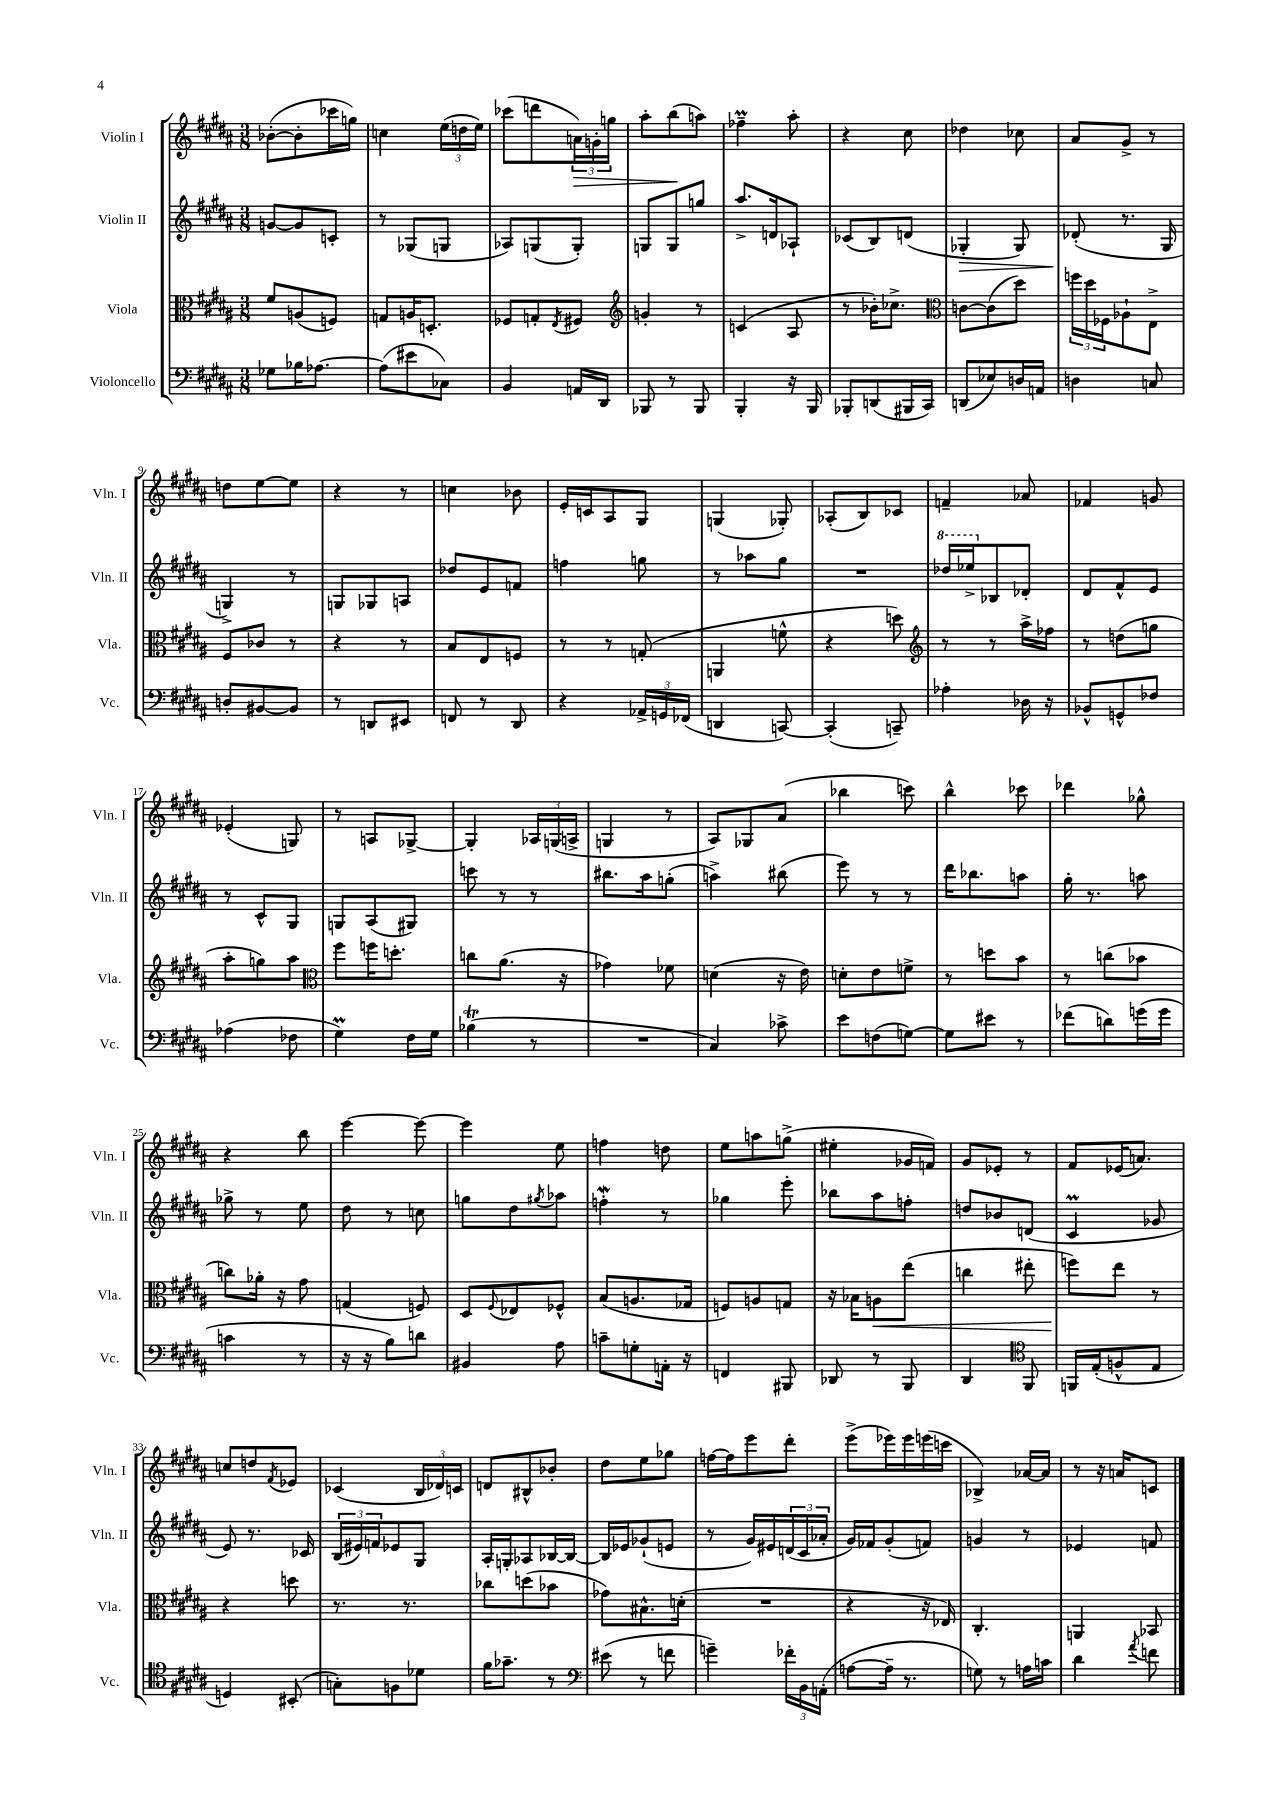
<<
\new StaffGroup <<
\new Staff = "s0" \with { instrumentName = "Violin I" shortInstrumentName = "Vln. I" } {
    \clef treble \key b \major \numericTimeSignature \time 3/8
    bes'8~-.( bes'8-. ces'''16 g''16) |
    c''4 \tuplet 3/2 { e''16( d''16 e''16) } |
    ces'''8( d'''8 \tuplet 3/2 { a'16\>) g'16-. g''16 } |
    ais''8-. b''8\!( a''8) |
    fes''4--\prall ais''8-. |
    r4 cis''8 |
    des''4 ces''8 |
    ais'8 gis'8-> r8 |
    d''8 e''8~ e''8 |
    r4 r8 |
    c''4 bes'8 |
    e'16-. c'16 ais8 gis8 |
    g4( ges8-.) |
    aes8-.( b8) ces'8 |
    f'4-- aes'8 |
    fes'4 g'8 |
    ees'4-.( g8) |
    r8 a8 ges8~-> |
    ges4-. \tuplet 3/2 { aes16 g16( a16-> } |
    g4 r8 |
    ais8) ges8 ais'8( |
    bes''4 c'''8) |
    b''4-^ ces'''8 |
    des'''4 ges''8-^ |
    r4 b''8 |
    e'''4~ e'''8~ |
    e'''4 e''8 |
    f''4 d''8 |
    e''8 a''8 g''8->( |
    eis''4-. ges'16 f'16) |
    gis'8 ees'8-. r8 |
    fis'8 ees'16( a'8.) |
    c''8 d''8 \acciaccatura { fis'8 } ees'8 |
    ces'4( \tuplet 3/2 { b16 des'16) c'16 } |
    d'8 bis8-^ bes'8-. |
    dis''8 e''8 ges''8 |
    f''16~ f''16 e'''8 dis'''8-. |
    e'''8->( ees'''16) ees'''16 e'''16( c'''16 |
    bes4->) aes'16~ aes'16 |
    r8 r16 a'16 c'8 \bar "|." |
}
\new Staff = "s1" \with { instrumentName = "Violin II" shortInstrumentName = "Vln. II" } {
    \clef treble \key b \major \numericTimeSignature \time 3/8
    g'8~ g'8 c'8-. |
    r8 ges8( g8 |
    aes8) g8( g8-.) |
    g8 g8 g''8 |
    ais''8.-> d'16 aes8-! |
    ces'8( b8) d'8( |
    ges4-.\> ges8) |
    des'8-.\!( r8. gis16 |
    g4->) r8 |
    g8 ges8 a8 |
    des''8 e'8 f'8 |
    f''4 g''8 |
    r8 aes''8 gis''8 |
    R4. |
    \ottava #1 des'''16 ees'''16-> \ottava #0 bes8 des'8-. |
    dis'8 fis'8-^ e'8 |
    r8 cis'8-^ gis8 |
    g8 ais8( gis8) |
    c'''8 r8 r8 |
    bis''8. ais''16 g''8-.( |
    a''4->) bis''8( |
    e'''8) r8 r8 |
    dis'''16 bes''8. a''8 |
    gis''16-. r8. a''8 |
    ges''8-> r8 e''8 |
    dis''8 r8 c''8 |
    g''8 dis''8 \acciaccatura { gis''8 } aes''8 |
    f''4-.\mordent r8 |
    ges''4 e'''8-. |
    bes''8 ais''8 f''8-. |
    d''8 bes'8 d'8( |
    cis'4\prall ges'8 |
    e'8) r8. ces'16 |
    \tuplet 3/2 { b16( eis'16) f'16 } ees'8 gis8 |
    ais16-. g16-. aes8 bes16~ bes16~ |
    bes16 ees'16 ges'8-!( e'8 |
    r8 gis'16) eis'16 \tuplet 3/2 { d'16( cis'16 aes'16-. } |
    gis'16) fes'16 gis'8-.( f'8) |
    g'4 r8 |
    ees'4 f'8 \bar "|." |
}
\new Staff = "s2" \with { instrumentName = "Viola" shortInstrumentName = "Vla." } {
    \clef alto \key b \major \numericTimeSignature \time 3/8
    fis'8 a8( f8) |
    g8 a16 d8.-. |
    fes8 g8-. \acciaccatura { e8 } fis8 |
    \clef treble g'4-. r8 |
    c'4( ais8 |
    r8 bes'16-.) ces''8.-> |
    \clef alto c'8~ c'8( dis''8) |
    \tuplet 3/2 { f''16 dis''16 fes16 } aes8-! e8-> |
    fis8 ces'8 r8 |
    r4 r8 |
    b8 e8 f8 |
    r8 r8 g8-.( |
    a,4 f'8-^ |
    r4 d''8) |
    \clef treble r8 r8 ais''16-> fes''16 |
    r8 d''8( g''8 |
    ais''8-. g''8) ais''8 |
    \clef alto fis''8 f''16 d''8.-. |
    c''8 ais'8.( r16 |
    ges'4) fes'8 |
    d'4( r16 e'16) |
    d'8-. e'8 f'8-> |
    r8 d''8 b'8 |
    r8 c''8( bes'8 |
    c''8) aes'16-. r16 gis'8 |
    g4( f8) |
    dis8 \appoggiatura { fis8 } ees8 fes8-^ |
    b8( a8. ges16 |
    f8) a8 g8 |
    r16 bes16 a8\< e''8( |
    c''4 eis''8-. |
    f''8\!) e''8 r8 |
    r4 d''8 |
    r8. r8. |
    ces''8 d''8( bes'8 |
    ges'8) bis8.-^ d'16-.( |
    R4. |
    r4 r16 ees16) |
    cis4.-. |
    a,4 bes,8 \bar "|." |
}
\new Staff = "s3" \with { instrumentName = "Violoncello" shortInstrumentName = "Vc." } {
    \clef bass \key b \major \numericTimeSignature \time 3/8
    ges8 bes16 aes8.~ |
    aes8( eis'8 ces8) |
    b,4 a,16 dis,16 |
    bes,,8 r8 bes,,8 |
    b,,4-. r16 b,,16 |
    bes,,8-. d,8( bis,,16 cis,16) |
    d,8( ees8) d16 a,16 |
    d4 c8 |
    d8-. bis,8~ bis,8 |
    r8 d,8 eis,8 |
    f,8 r8 dis,8 |
    r4 \tuplet 3/2 { aes,16-> g,16 fes,16( } |
    d,4 c,8~) |
    c,4-.( c,8--) |
    aes4-. des16 r16 |
    bes,8-^ g,8-^ fes8 |
    aes4( fes8 |
    gis4\prall) fis16 gis16 |
    bes4\trill( r8 |
    R4. |
    cis4) ces'8-> |
    e'8 f8( g8~) |
    g8 eis'8 r8 |
    fes'8( d'8) g'16( g'16 |
    c'4 r8 |
    r16 r16 b8) d'8 |
    bis,4 ais8 |
    c'8-- g8-. a,16-. r16 |
    f,4 bis,,8 |
    des,8 r8 b,,8 |
    dis,4 \clef tenor fis,8 |
    f,16 e16-.( f8-^ e8 |
    d4) bis,8-.( |
    g8-.) f8 des'8 |
    fis'16 ges'8.-- r8 |
    \clef bass eis'8( r8 f'8 |
    g'4--) \tuplet 3/2 { fes'16-. b,16 a,16-.( } |
    a8~ a16-- r8. |
    g8) r8 a16 c'16 |
    dis'4 \acciaccatura { ais'8 } f'8 \bar "|." |
}
>>
>>
